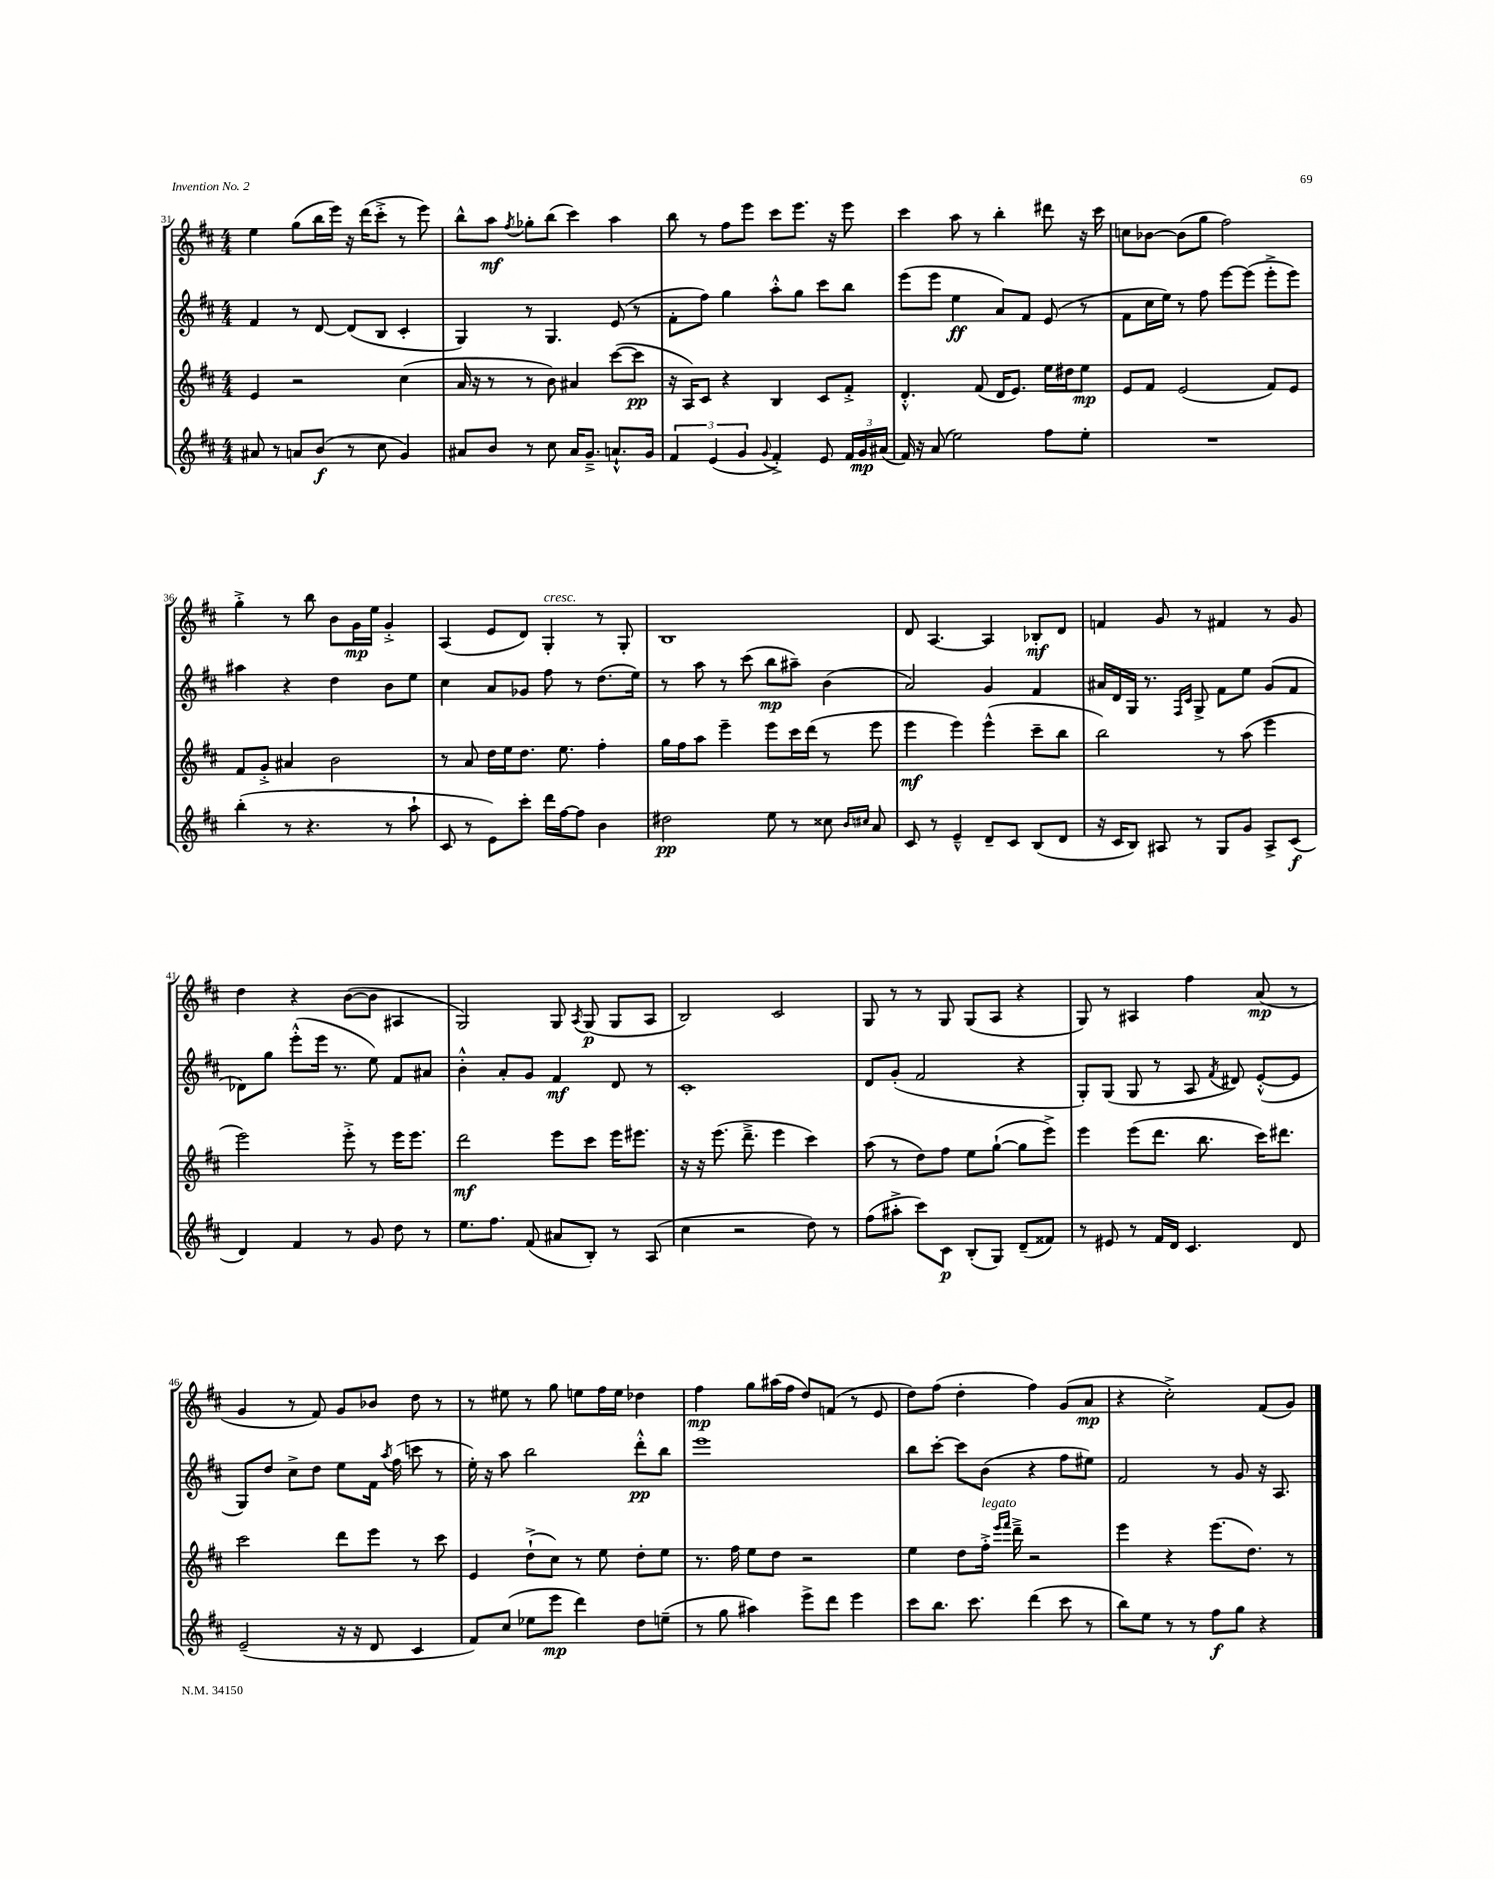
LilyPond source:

<<
\new StaffGroup <<
\new Staff = "s0" {
    \clef treble \key d \major \numericTimeSignature \time 4/4
    \autoBeamOff e''4 g''8[( b''16 e'''16]) r16 d'''16[( cis'''8]-.-> r8 e'''8) |
    b''8[-^ a''8]\mf \acciaccatura { fis''8 } ges''8[-. b''8]( cis'''4) a''4 |
    b''8 r8 fis''8[ e'''8] cis'''8[ e'''8.] r16 e'''8 |
    cis'''4 a''8 r8 b''4-. dis'''8 r16 cis'''16 |
    c''8[ bes'8]~ bes'8[( g''8] fis''2) |
    g''4-.-> r8 b''8 b'8[ g'16\mp e''16] g'4-.-> |
    a4( e'8[ d'8]) g4-.^\markup { \italic "cresc." } r8 g8-. |
    b1 |
    d'8 a4.~ a4 bes8[-.\mf d'8] |
    f'4 g'8 r8 fis'4 r8 g'8 |
    d''4 r4 b'8[~( b'8] ais4 |
    g2) g8 \acciaccatura { a8 } g8\p( g8[ a8] |
    b2) cis'2 |
    g8 r8 r8 g8 g8[( a8] r4 |
    g8) r8 ais4 fis''4 a'8\mp( r8 |
    g'4 r8 fis'8) g'8[ bes'8] d''8 r8 |
    r8 eis''8 r8 g''8 e''8[ fis''16 e''16] des''4 |
    fis''4\mp g''8[ ais''16( fis''16] d''8[) f'8]( r8 e'8 |
    d''8[) fis''8]( d''4-. fis''4) g'8[( a'8]\mp |
    r4 cis''2-.->) fis'8[( g'8]) \bar "|." |
}
\new Staff = "s1" {
    \clef treble \key d \major \numericTimeSignature \time 4/4
    \autoBeamOff fis'4 r8 d'8~ d'8[( b8] cis'4-. |
    g4) r8 g4. e'8( r8 |
    fis'8[-. fis''8]) g''4 a''8[-.-^ g''8] cis'''8[ b''8] |
    e'''8[( e'''8] e''4\ff a'8[) fis'8] e'8( r8 |
    fis'8[ cis''16 e''16]) r8 fis''8 e'''8[~ e'''8]( e'''8[-.-> e'''8]) |
    ais''4 r4 d''4 b'8[ e''8] |
    cis''4 a'8[ ges'8] fis''8 r8 d''8.[( e''16]) |
    r8 a''8 r8 cis'''8( b''8[\mp ais''8]--) b'4( |
    a'2) g'4 fis'4 |
    ais'16[ d'16 g16] r8. \grace { fis16[ cis'16] } g8-> fis'8[ e''8] g'8[( fis'8] |
    des'8[) g''8] e'''8[-.-^( e'''16] r8. e''8) fis'8[ ais'8] |
    b'4-.-^ a'8[-. g'8] fis'4\mf d'8 r8 |
    cis'1-. |
    d'8[ g'8]-.( fis'2 r4 |
    g8[-.) g8]( g8 r8 a8 \acciaccatura { fis'8 } dis'8) e'8[~-.-^( e'8] |
    g8[) d''8] cis''8[-> d''8] e''8[ fis'16] \acciaccatura { a''8 } fis''16( c'''8 r8 |
    e''16-.) r16 a''8 b''2 d'''8[-.-^\pp b''8] |
    e'''1 |
    b''8[ cis'''8]~-. cis'''8[ b'8]( r4 fis''8[ eis''8]) |
    fis'2 r8 g'8 r16 a8. \bar "|." |
}
\new Staff = "s2" {
    \clef treble \key d \major \numericTimeSignature \time 4/4
    \autoBeamOff e'4 r2 cis''4( |
    a'16 r16 r8 r8 b'8) ais'4 cis'''8[~( cis'''8]\pp |
    r16 a16[) cis'8] r4 b4 cis'8[ fis'8]-.-> |
    d'4.-.-^ fis'8( d'16[ e'8.]) e''16[ dis''16 e''8]\mp |
    e'8[ fis'8] e'2( fis'8[) e'8] |
    fis'8[ g'8]-.-> ais'4 b'2 |
    r8 a'8 d''16[ e''16 d''8.] e''8. fis''4-. |
    g''16[ fis''16 a''8] e'''4-- e'''8[ cis'''16 d'''16]( r8 e'''8 |
    e'''4\mf e'''4) e'''4-^( cis'''8[-- b''8] |
    b''2) r8 a''8( e'''4 |
    e'''2) e'''8-.-> r8 e'''16[ e'''8.] |
    d'''2\mf e'''8[ cis'''8] e'''16[ eis'''8.] |
    r16 r16 e'''8.( d'''8.---> e'''4 cis'''4) |
    a''8( r8 d''8[) fis''8] e''8[ g''8]~-!( g''8[ e'''8]->) |
    e'''4 e'''8[( d'''8.] b''8. cis'''16[) dis'''8.] |
    cis'''2 d'''8[ e'''8] r8 cis'''8 |
    e'4 d''8[-!->( cis''8]) r8 e''8 d''8[-. e''8] |
    r8. fis''16 e''8[ d''8] r2 |
    e''4 d''8[ fis''16]-.->^\markup { \italic "legato" } \grace { e'''16[ fis'''16] } d'''16---> r2 |
    e'''4 r4 e'''8.[( d''8.]) r8 \bar "|." |
}
\new Staff = "s3" {
    \clef treble \key d \major \numericTimeSignature \time 4/4
    \autoBeamOff ais'8 r8 a'8[ b'8]\f( r8 cis''8 g'4) |
    ais'8[ b'8] r8 cis''8 ais'16[ g'8.]---> a'8.[-!-^ g'16] |
    \tuplet 3/2 { fis'4 e'4( g'4 } \appoggiatura { g'8 } fis'4-.->) e'8 \tuplet 3/2 { fis'16[ g'16\mp ais'16]( } |
    fis'16) r16 a'8( e''2) fis''8[ e''8]-. |
    R1 |
    b''4-.( r8 r4. r8 a''8-! |
    cis'8 r8 e'8[) cis'''8]-. d'''16[ fis''16~ fis''8] b'4 |
    dis''2\pp e''8 r8 cisis''8 \grace { b'16[ cis''16] } a'8 |
    cis'8 r8 e'4---^ d'8[-- cis'8] b8[( d'8] |
    r16 cis'16[ b8]) ais8 r8 g8[ g'8] ais8[-> cis'8]\f( |
    d'4) fis'4 r8 g'8 d''8 r8 |
    e''8.[ fis''8.] fis'8( ais'8[ b8]-.) r8 a8( |
    cis''4 r2 d''8) r8 |
    fis''8[( ais''8]-.-> cis'''8[) cis'8]\p b8[-.( g8]) d'8[--( fisis'8]) |
    r8 eis'8 r8 fis'16[ d'16] cis'4. d'8 |
    e'2--( r16 r16 d'8 cis'4 |
    fis'8[) cis''8]( ees''8[ e'''8]\mp d'''4) d''8[ e''8]--( |
    r8 g''8 ais''4) e'''8[-> d'''8] e'''4 |
    cis'''8[ b''8.] cis'''8. d'''4( cis'''8 r8 |
    b''8[) e''8] r8 r8 fis''8[\f g''8] r4 \bar "|." |
}
>>
>>
\layout { \context { \Score currentBarNumber = #31 } }
